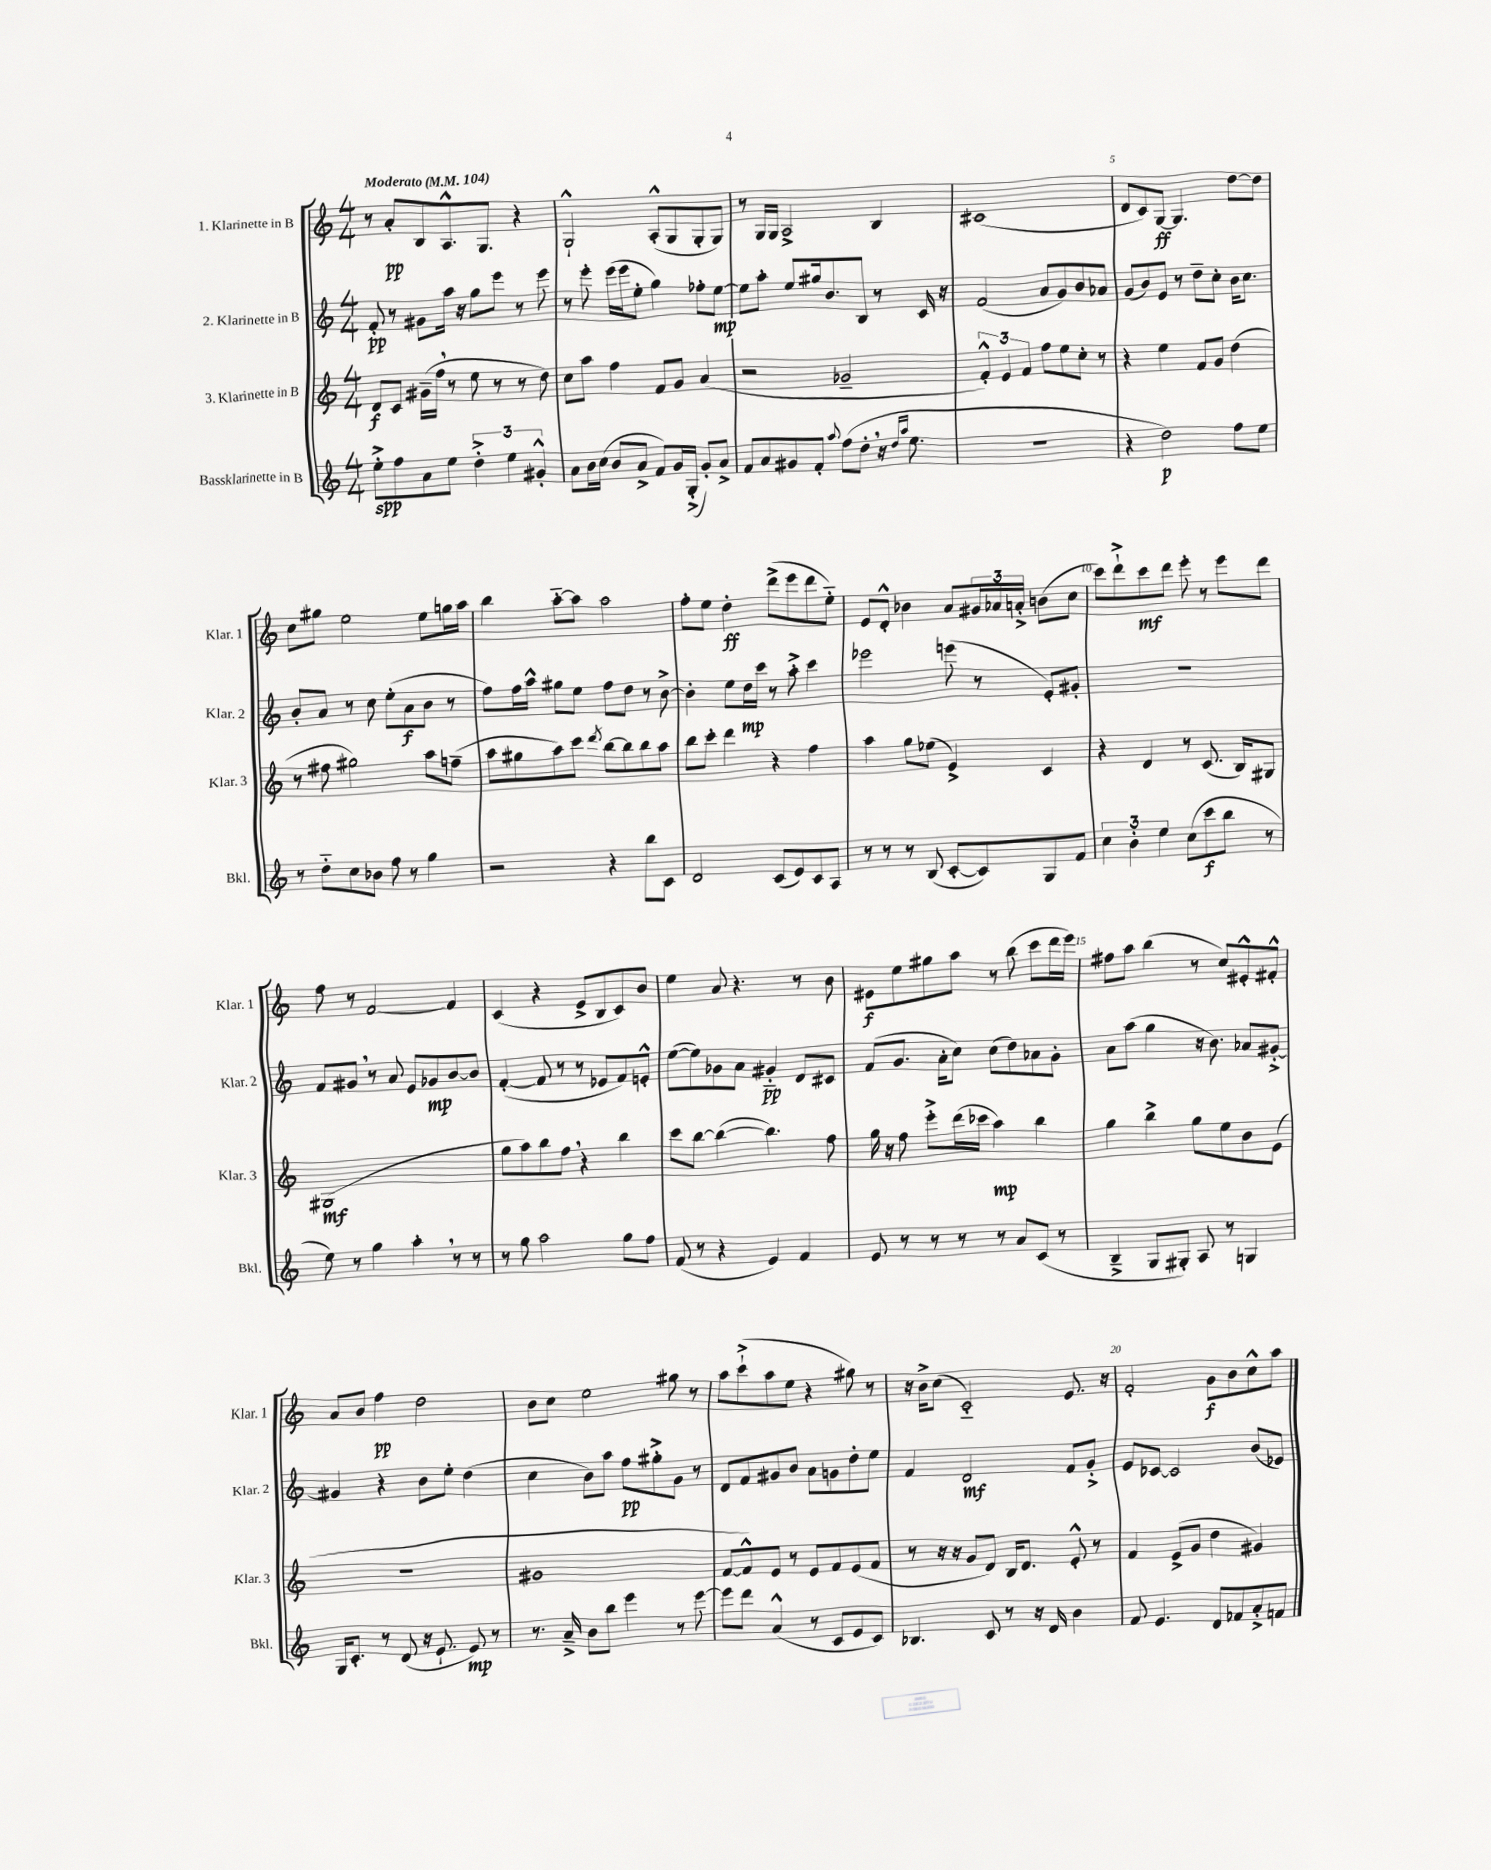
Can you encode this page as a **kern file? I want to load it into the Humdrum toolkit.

**kern	**kern	**kern	**kern
*staff4	*staff3	*staff2	*staff1
*clefG2	*clefG2	*clefG2	*clefG2
*k[]	*k[]	*k[]	*k[]
*M4/4	*M4/4	*M4/4	*M4/4
*MM104	*MM104	*MM104	*MM104
8ee'^	8d	8f'	8r
8ff	8c	8r	8a'
8a	(16g#~	8g#	8B
.	16ff	.	.
8ee	8r	16aa	8.A^^
.	.	16r	.
6dd'^	8ee	8gg	.
.	.	.	8.G
.	8r	8eee	.
6ee	.	.	.
.	8r	8r	4r
6g#'^^	.	.	.
.	8dd)	8eee	.
=	=	=	=
8a	8cc	8r	2G`^^
16b	8aa	8eee'	.
(16cc	.	.	.
8b	4ff	(16eee	.
.	.	16eee	.
8a^	.	8ee'	.
8f)	8f	4gg)	(8A'^^
16g	8g	.	8G
(16G'^	.	.	.
8g')	(4a	8ff-'	8G'
8a^	.	[8ee	8G)
=	=	=	=
8f	2r	8ee]	8r
8a	.	8aa'	16G
.	.	.	16G
8g#	.	8ee	2A^
8f'	.	16gg#	.
.	.	8.b	.
8qqaa	.	.	.
(8ff	2g-~	.	.
8dd'	.	8B	.
16r	.	8r	4B
16qqdd	.	.	.
16qqaa	.	.	.
8.ee	.	.	.
.	.	16c	.
.	.	16r	.
=	=	=	=
1r	6f'^^)	(2f	(1c#
.	6e	.	.
.	6f	.	.
.	8ff	8a	.
.	8ee	8g)	.
.	8cc'	8b	.
.	8r	8a-	.
=	=	=	=
4r	4r	(8g	8d
.	.	8b)	8c)
2dd)	4ee	8e	[8G
.	.	8r	4.G]
.	8f	8dd~	.
.	8g	8cc'	.
8ff	(4dd	16b	[8dd
.	.	8.cc	.
8ee	.	.	8dd]
=	=	=	=
8r	8r	8b'	8cc
8dd'~	8ff#	8a	8gg#
8cc	2gg#)	8r	2ee
8b-	.	8cc	.
8ff	.	(8ee'	.
8r	.	8a	.
4gg	8aa	8b	8ee
.	(8ff~	8r	16gg
.	.	.	16aa
=	=	=	=
2r	8aa	8ff)	4bb
.	8gg#	16ff	.
.	.	16aa^^	.
.	8aa)	8gg#	[8aa'~
.	8ccc	8ee	8aa]
.	8qddd	.	.
4r	[8bb	8ff	2aa
.	8bb]	8dd	.
8bb	8bb	8r	.
8c	8aa	[8b^	.
=	=	=	=
2d	8bb	4b']	8ff'
.	8ccc'	.	8ee
.	4ddd	8ee	4dd'
.	.	16dd	.
.	.	16ccc	.
(8c	4r	8r	(8ddd^
8e)	.	8aa'^	8eee
8c	4ff	4ccc	8ddd
8A	.	.	8ee'~)
=	=	=	=
8r	4aa	2eee-	8e
8r	.	.	8d'^^
8r	8gg	.	4b-
(8B	(8ee-	.	.
[8c'	4e^)	(8eee	8a
8c])	.	8r	24g#
.	.	.	24a-
.	.	.	24a'^
8G	4c	8e')	(8b
8f	.	8g#'	8cc
=	=	=	=
6cc	4r	1r	8ccc)
.	.	.	8ddd`^
6b'	.	.	.
.	4d	.	8ccc
6ee	.	.	.
.	.	.	8ddd
(8cc	8r	.	8eee'
8ccc	(8.c	.	8r
8bb	.	.	8eee
.	16B)	.	.
8r	8G#	.	8ddd
=	=	=	=
8ee)	(1G#	8f	8ff
8r	.	8g#	8r
4gg	.	8r	[2f
.	.	8a	.
4aa'	.	8e	.
.	.	8g-	.
8r	.	[8b	4f]
8r	.	8b]	.
=	=	=	=
8r	8gg	([4f'	(4c
8gg	8aa)	.	.
2aa	8bb	8f]	4r
.	8ff	8r	.
.	4r	8r	8e^
.	.	8e-	8B
8gg	4bb	8f)	8c)
8ff	.	8e'^^	8b
=	=	=	=
(8f	8ccc	([8ee	4ee
8r	[8bb	8ee])	.
4r	(4bb_	8g-	8a
.	.	8a	4.r
4e)	4.bb])	4g#'~	.
4f	.	8d	8r
.	8ff	8c#	8b
=	=	=	=
8e	16gg	(8f	8e#
.	16r	.	.
8r	8ff	8.g	8ee
8r	8eee'^	.	8gg#
.	.	16a'	.
8r	(16ddd	8cc)	8aa
.	16ccc-	.	.
8r	4aa)	(8cc	8r
8a	.	8dd)	(8bb
(8c	4bb	8a-	8ccc
8r	.	8g'	16ddd
.	.	.	16eee)
=	=	=	=
4B~^	4gg	8a	8ff#
.	.	(8aa	8aa
8G	4bb^	4gg	(4bb
8G#')	.	.	.
8A	8gg	16r	8r
.	.	8.b)	.
8r	8ee	.	8cc)
4G	8b	8a-	8e#'^^
.	(8e	[8g#'^	8f#'^^
=	=	=	=
16G	1r	4g#]	8a
8.c'	.	.	.
.	.	.	8b
8r	.	4r	4ff
(8d	.	.	.
16r	.	8b	2dd
8.e`	.	.	.
.	.	8ee'	.
8e)	.	(4dd	.
8r	.	.	.
=	=	=	=
8.r	1g#	4cc	8b
.	.	.	8cc
16a~^	.	.	.
8b	.	8b)	2ee
8bb	.	8aa	.
4eee	.	8ff	.
.	.	8gg#'^	.
8r	.	8g	8gg#
[8eee	.	8r	8r
=	=	=	=
8eee]	[8f	8d	8aa
8ddd	8f^^])	8f	(8ccc`^
(4a^^	8e	8g#	8aa
.	8r	8b	8ee
8r	8e	8a	4r
8c	8f	8g	.
8e	(8e	8dd'	8gg#)
8c)	8f	8ee	8r
=	=	=	=
4.B-	8r	4f	16r
.	.	.	16b^
.	16r	.	(8cc
.	16r	.	.
.	8g	2d	2c'~)
8c	8d)	.	.
8r	16B	.	.
.	8.d	.	.
16r	.	.	.
16d	.	.	.
4b	8e'^^	8f	8.e
.	8r	8g'^	.
.	.	.	16r
=	=	=	=
8f	4f	8e	2f'
4.e	.	[8c-	.
.	(8e^	2c-]	.
.	8g	.	.
8d	4dd	.	8g
8f-	.	.	8b
8a'^	4g#)	(8b	8cc^^
8f	.	8e-)	8aa
==	==	==	==
*-	*-	*-	*-
